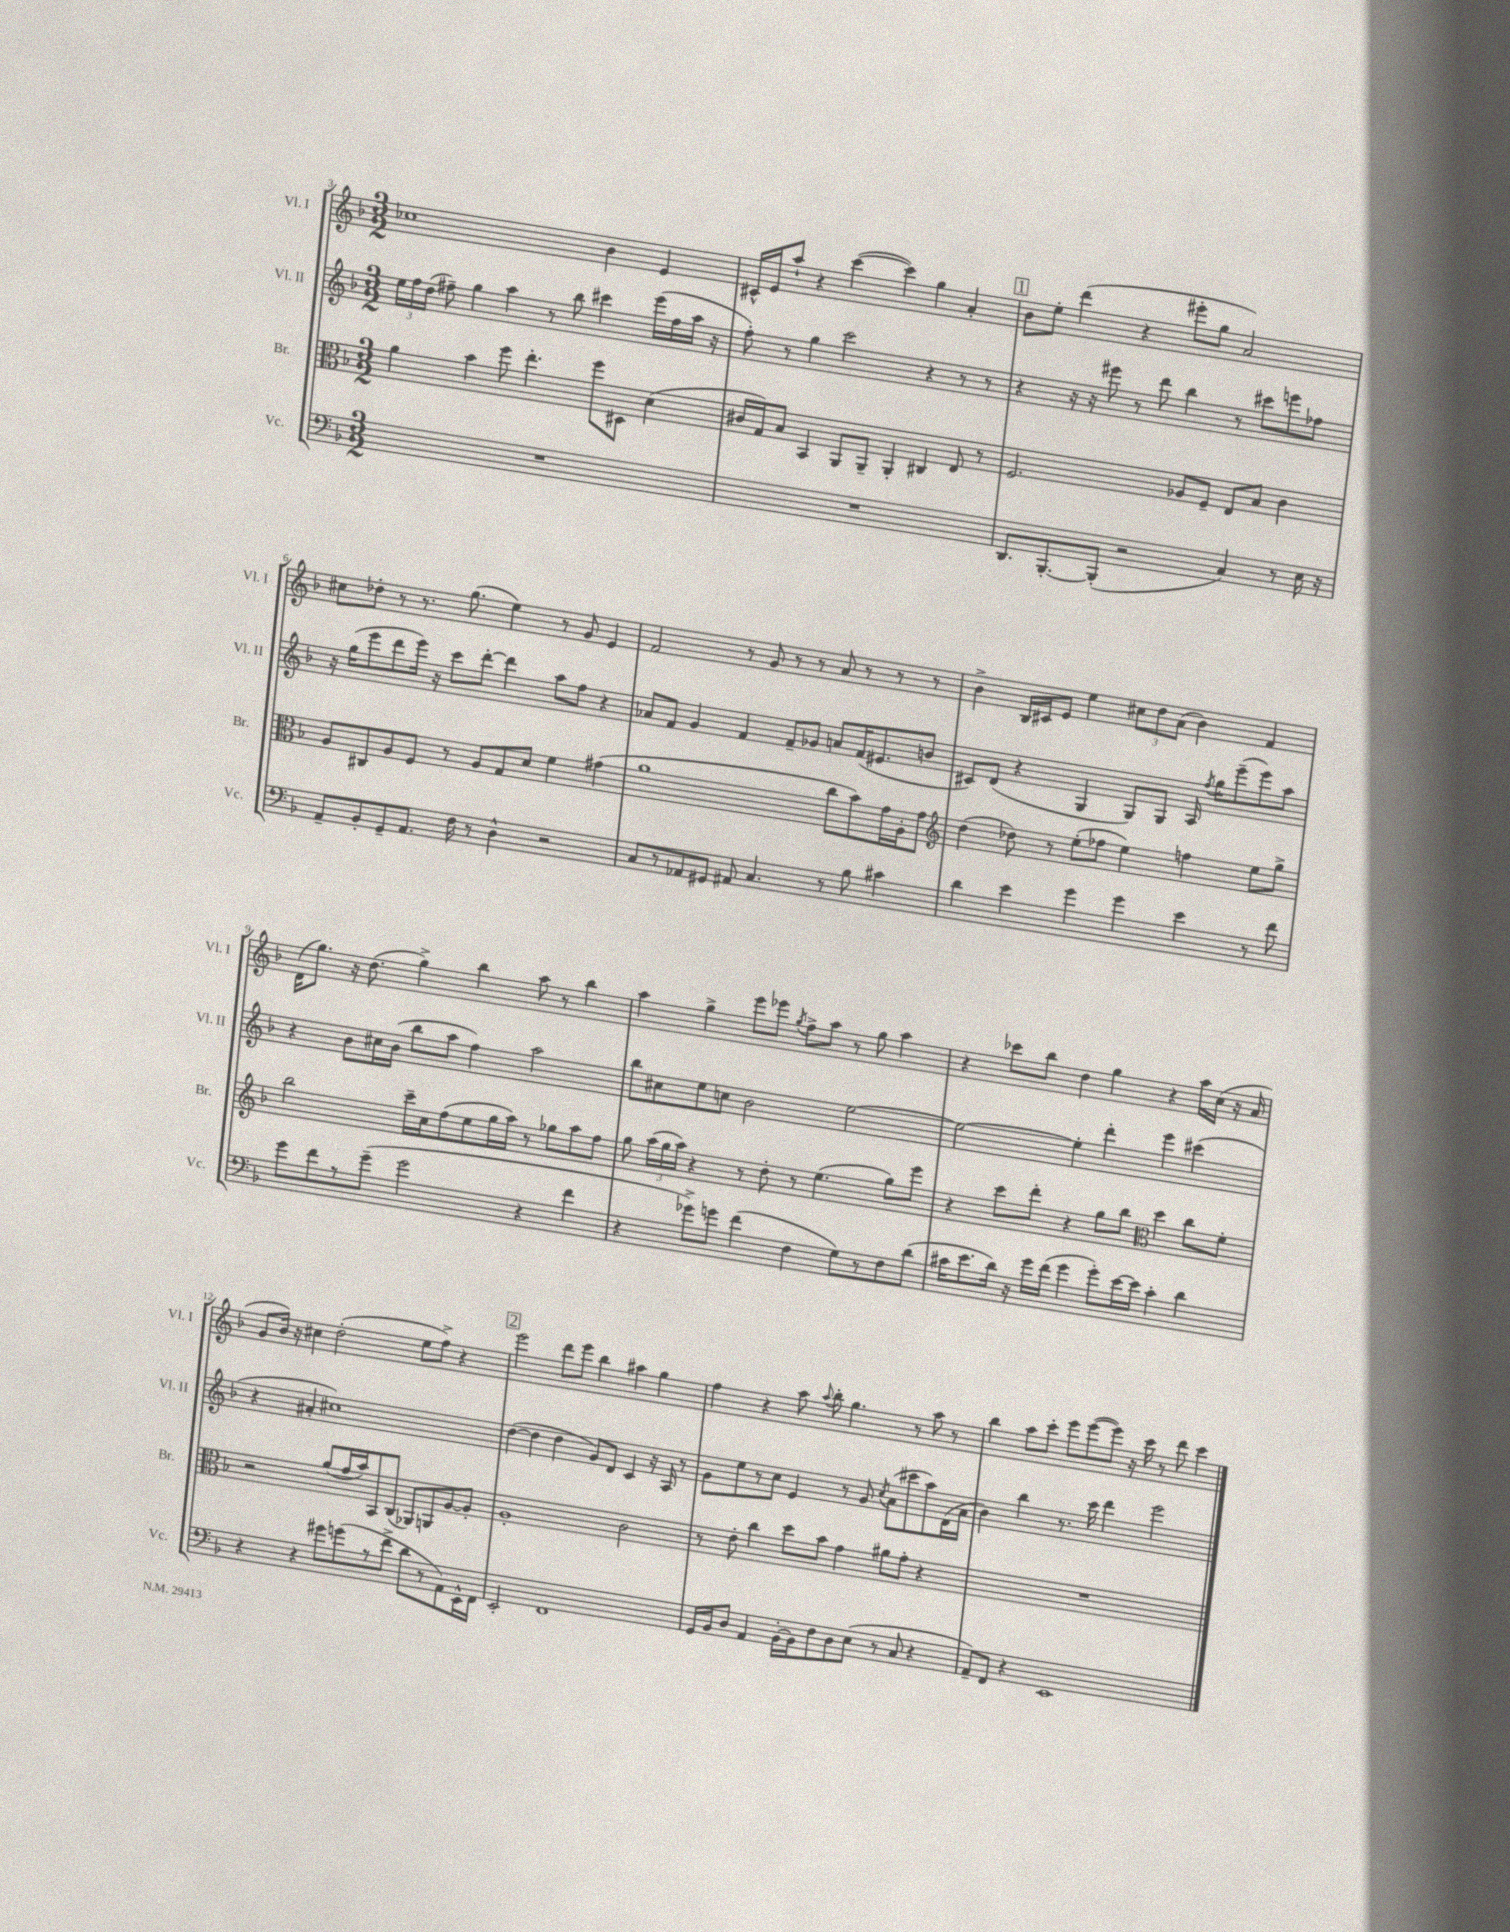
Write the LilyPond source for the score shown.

<<
\new StaffGroup <<
\new Staff = "s0" \with { instrumentName = "Vl. I" shortInstrumentName = "Vl. I" } {
    \clef treble \key f \major \numericTimeSignature \time 3/2
    \autoBeamOff ces''1 bes'4 e'4 |
    cis'16[-^ e'16 a''8]-! r4 c'''4~( c'''4) g''4 a'4-. |
    \mark \markup { \box "1" } bes'8[ e''8]-. d'''4( r4 eis'''8[-. g''8] a'2) |
    cis''8[ des''8]-. r8 r8. g''8.( e''4) r8 g'8 e'4 |
    f'2 r8 g'8 r8 r8 a'8 r8 r8 r8 |
    bes'4-> bes16[ cis'16 e'8] e''4 \tuplet 3/2 { cis''8[ d''8 a'8]( } bes'4) f'4 |
    d'16[( g''8.]) r16 d''8.( g''4->) bes''4 a''8 r8 bes''4 |
    a''4 g''4-> e'''8[ ees'''8] \acciaccatura { g''8 } f''8[-> a''8] r8 g''8 a''4 |
    r4 ces'''8[ bes''8] d''4 g''4 r4 a''16[ c''16]( r16 a'16 |
    g'8[ bes'16]) r16 cis''4 d''2-.( e''8[ f''8]->) r4 |
    \mark \markup { \box "2" } e'''2 d'''8[ e'''8] bes''4 ais''4 g''4 |
    f''4 r4 a''8 \appoggiatura { a''8 } bes''8-. g''4. r8 a''8 r8 |
    bes''4 a''8[ c'''8]-. e'''8[ e'''8~( e'''8]) r16 c'''16 r8 d'''8 c'''4 \bar "|." |
}
\new Staff = "s1" \with { instrumentName = "Vl. II" shortInstrumentName = "Vl. II" } {
    \clef treble \key f \major \numericTimeSignature \time 3/2
    \autoBeamOff \tuplet 3/2 { e''16[ f''16 d''16]( } fis''8--) g''4 a''4 r8 bes''8 cis'''4 e'''16[( fis''16 a''16] r16 |
    f''8-.) r8 g''4 c'''2 r4 r8 r8 |
    \mark \markup { \box "1" } r4 r16 r16 eis'''8 r8 d'''8 bes''4 r8 cis'''8[ e'''8 fes''8] |
    r16 g''16[( e'''8 d'''8 e'''16]) r16 c'''8[ d'''8]~-. d'''4 a''8[ f''8] r4 |
    aes'8[ f'8] g'4 f'4 f'8[-- ges'8] a'8[ f'16( eis'8. b'8] |
    cis'8[) d'8]( r4 g4 g8[) g8] a16 \acciaccatura { f''8 } g''16[ e'''8--( e'''8) a''8] |
    r4 bes'8[ cis''16 bes'16]( bes''8[ a''8] f''4) a''2 |
    bes''8[ cis''8 e''8 c''8] bes'2 e''2~ |
    e''2~ e''4-. d'''4-. e'''4 cis'''4( |
    r4 ais'4-. cis''1) |
    \mark \markup { \box "2" } d''4~( d''4 d''4 g'8[) d'8] c'4 r16 a16 r8 |
    g'8[ e''8 r8 c''8] e'4 r8 g'8 \acciaccatura { c''8 } a'8[( cis'''8 a''8) d'16( a'16] |
    bes'4) bes''4 r8. c'''16 d'''4 e'''2 \bar "|." |
}
\new Staff = "s2" \with { instrumentName = "Br." shortInstrumentName = "Br." } {
    \clef alto \key f \major \numericTimeSignature \time 3/2
    \autoBeamOff a'4 bes'4 f''8 e''4.-. f''8[ dis8] d'4( |
    cis'16[ g16) bes8] bes,4 a,8[ a,8]-- a,4-. cis4 e8 r8 |
    \mark \markup { \box "1" } f2. aes8[ f8]-- e8[ bes8] c'4 |
    a8[ cis8 a8 f8] r8 a8[ g8 d'8] f'4 gis'4( |
    a'1 c''8[ bes'8) g'16 a16-. g'8] |
    \clef treble d''4( des''8) r8 e''8[-.( fes''8] e''4) f''4 e''8[ g''8]-> |
    bes''2 c'''16[-- c''16 f''8( e''8 g''16 a''16]) r8 ges''8[ a''8 f''8] |
    g''8 \tuplet 3/2 { a''16[( g''16 a''16]) } r4 r8 d''8-. r8 e''4.( g''8[) e'''8] |
    r4 c'''8[ d'''8]-. r4 g''8[ bes''8] \clef alto d''4 c''8[ f'8]-. |
    r2 a'8[( g'16 bes'16) bes,8 c8]( aes,8[) a,8 a8~ a8]-. |
    \mark \markup { \box "2" } a1-. c'2 |
    r8 e'8-. c''4 d''8[ bes'8] g'4 ais'8[ g'8]-. r4 |
    R1. \bar "|." |
}
\new Staff = "s3" \with { instrumentName = "Vc." shortInstrumentName = "Vc." } {
    \clef bass \key f \major \numericTimeSignature \time 3/2
    \autoBeamOff R1. |
    R1. |
    \mark \markup { \box "1" } d,8.[ bes,,8.~-. bes,,8]-.( r2 c4) r8 e16 r16 |
    a,8[-- bes,8-. g,8-- a,8.] f16 r8 d4-^ r2 |
    c8[ r8 aes,8 gis,8] ais,8 c4. r8 bes8 cis'4 |
    d'4 e'4 g'4 g'4 e'4 r8 f'8 |
    g'8[ f'8 r8 g'8]--( g'2 r4 f'4 |
    r4 ges'8[->) g'8] f'4( f4 g8[) r8 f8 d'8]( |
    cis'16[ e'8. d'16]) r16 g'16[ f'16]( g'4 g'8[-.) e'16~ e'16] cis'4-. d'4 |
    r4 r4 gis'8[ g'8( r8 f'8]-> d'8[ r8 a,8) e,16-^ f,16] |
    \mark \markup { \box "2" } e,2-. f,1 |
    g,16[ bes,16 d8] a,4 bes,16[~-. bes,16 f8 d8 e8]( r8 c8 r4 |
    a,8[--) f,8] r4 e,1 \bar "|." |
}
>>
>>
\layout { \context { \Score currentBarNumber = #3 } }
